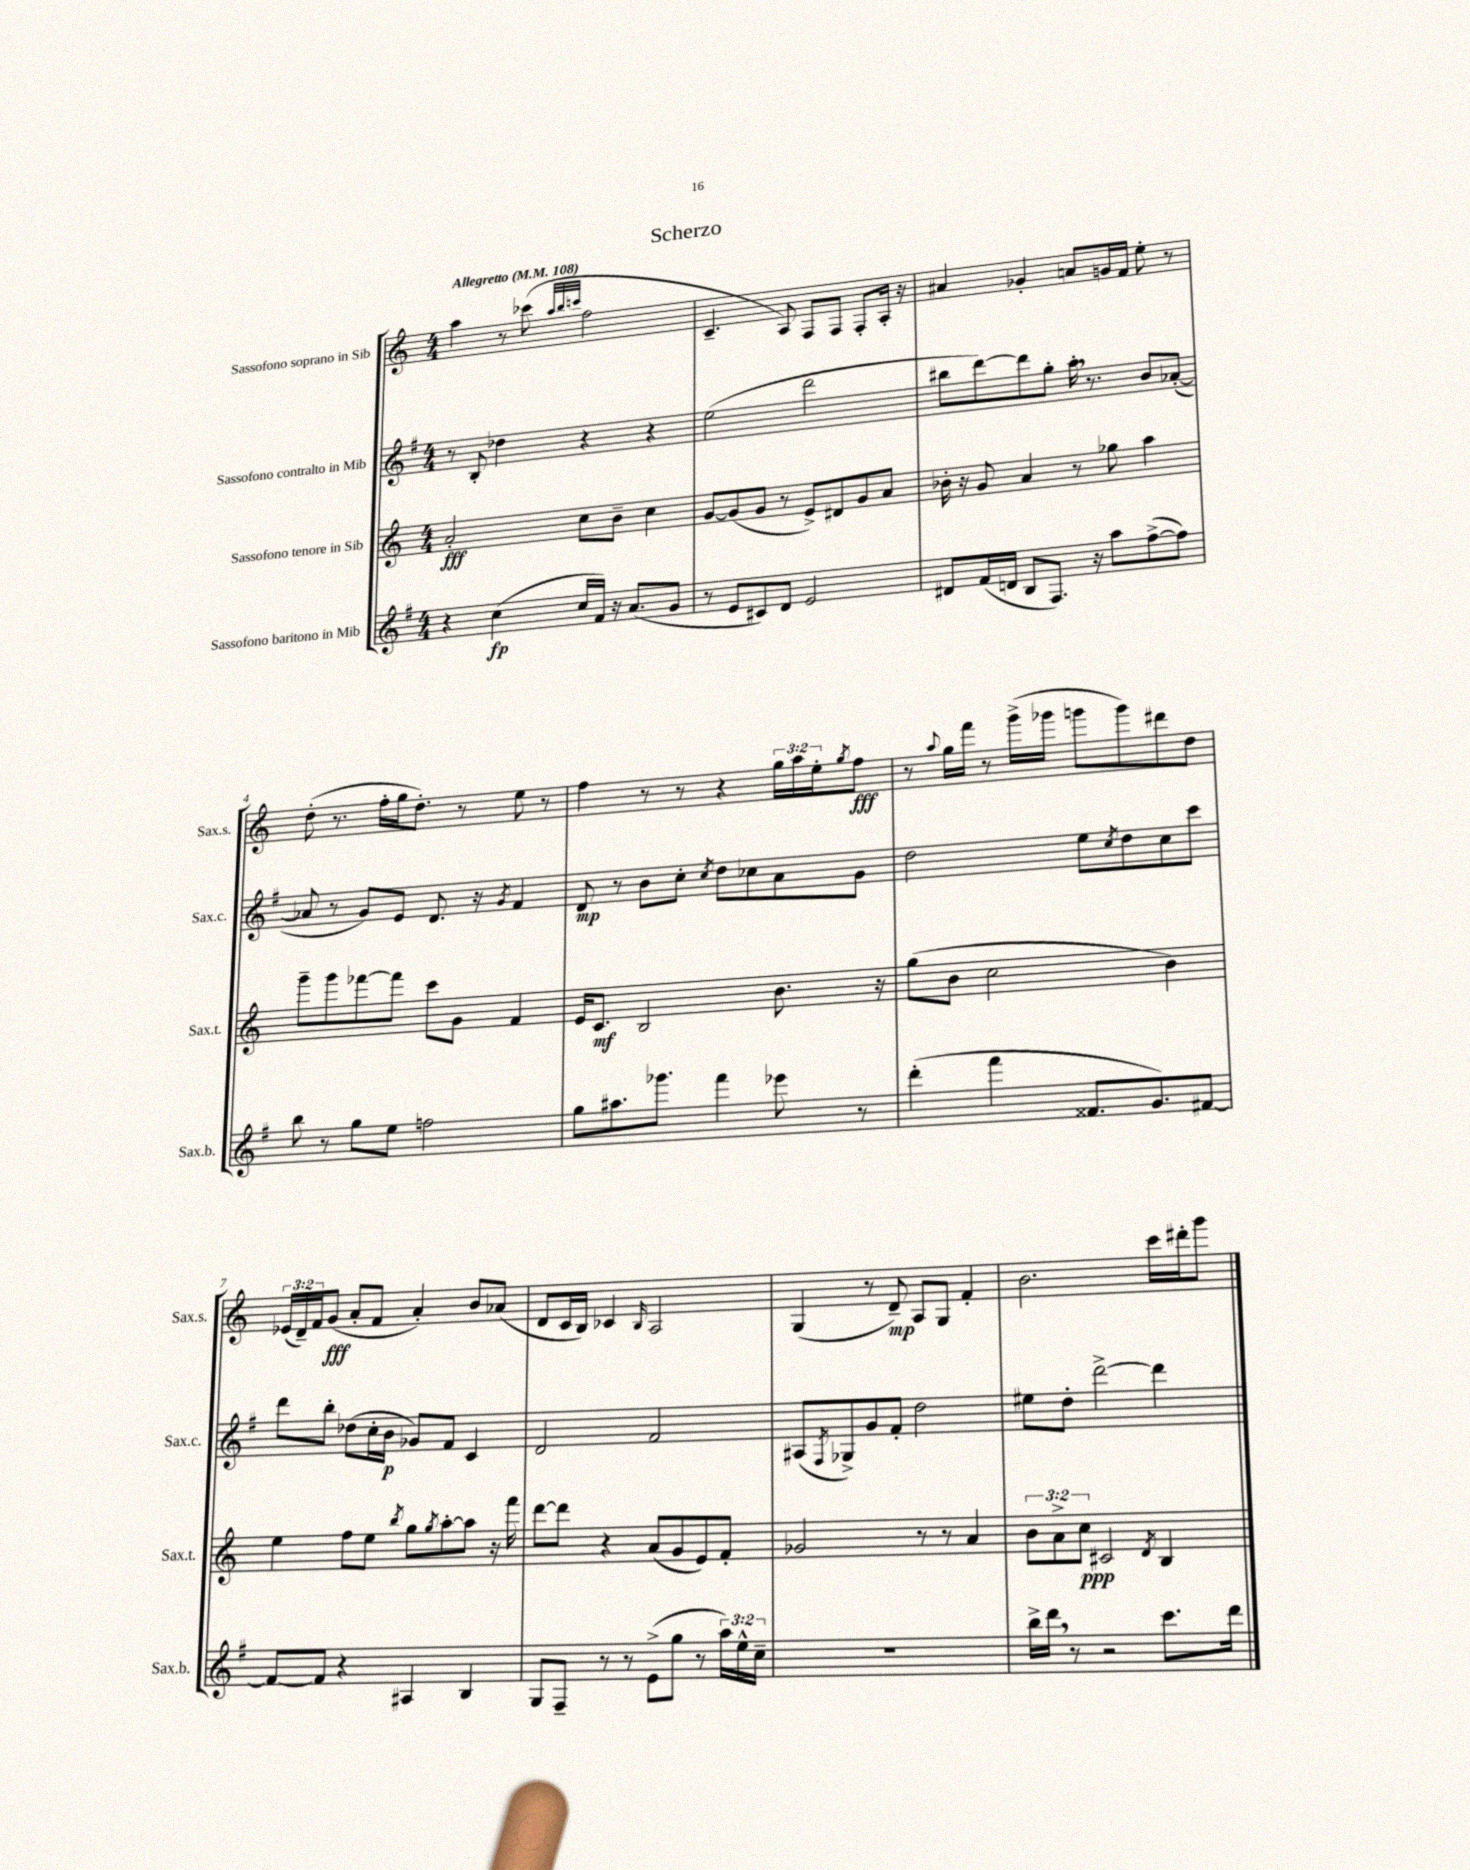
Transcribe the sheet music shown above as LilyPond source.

\header { title = "Scherzo" }
<<
\new StaffGroup <<
\new Staff = "s0" \with { instrumentName = "Sassofono soprano in Sib" shortInstrumentName = "Sax.s." } {
    \clef treble \key c \major \numericTimeSignature \time 4/4 \override Staff.TupletNumber.text = #tuplet-number::calc-fraction-text \tempo "Allegretto" 4 = 108
    a''4 r8 ces'''8( \grace { a''32 b''32 c'''32 } f''2 |
    c'4.-- a8) f8 f8 f8-. a16-. r16 |
    ais'4 ges'4-. a'8 g'16 f'16 e''8-. r8 |
    d''8-.( r8. f''16-. g''16 d''8.-.) r8 e''8 r8 |
    f''4 r8 r8 r4 \tuplet 3/2 { g''16 a''16 e''16-. } \acciaccatura { g''8 } f''8\fff |
    r8 \appoggiatura { a''8 } g''16 f'''16 r8 g'''16->( ges'''16 g'''8 g'''8) dis'''8 d''8 |
    \tuplet 3/2 { ees'16( d'16--) f'16 } g'8\fff( a'8-. f'8 a'4-.) b'8 aes'8( |
    d'8 c'16 b16) ces'4 \grace { b16 } a2 |
    g4( r8 d'8--\mp) a8 g8 f'4-. |
    b'2. c'''16 dis'''16-. g'''8 \bar "|." |
}
\new Staff = "s1" \with { instrumentName = "Sassofono contralto in Mib" shortInstrumentName = "Sax.c." } {
    \clef treble \key g \major \numericTimeSignature \time 4/4
    r8 b8-. des''4 r4 r4 |
    e''2( d'''2 |
    bis''8 d'''8~) d'''8 g''8-. a''16-. \breathe r8. b'8 aes'8~-.( |
    aes'8 r8 g'8) e'8 d'8. r16 \acciaccatura { g'8 } fis'4 |
    d'8\mp r8 b'8 c''8-. \acciaccatura { c''8 } d''8 ces''8 a'8 g'8 |
    d''2 e''8 \acciaccatura { c''8 } d''8 c''8 c'''8 |
    d'''8 b''8-. des''8( c''16-. b'16\p ges'8) fis'8 c'4 |
    d'2 fis'2 |
    ais8( \acciaccatura { fis8 } ges8->) g'8 fis'8-. d''2 |
    eis''8 d''8-. d'''2~-> d'''4 \bar "|." |
}
\new Staff = "s2" \with { instrumentName = "Sassofono tenore in Sib" shortInstrumentName = "Sax.t." } {
    \clef treble \key c \major \numericTimeSignature \time 4/4 \override Staff.TupletNumber.text = #tuplet-number::calc-fraction-text
    a'2-.\fff c''8 b'8-- c''4 |
    g'8~ g'8( g'8 r8 e'8->) dis'8 g'8 a'8 |
    bes'16-. r16 g'8 a'4 r8 ges''8 a''4 |
    g'''8-- g'''8 fes'''8~ fes'''8 c'''8 g'8 f'4 |
    e'16 c'8.\mf b2 b'8. r16 |
    g''8( b'8 c''2 b'4) |
    e''4 f''8 e''8 \acciaccatura { b''8 } g''8 \acciaccatura { g''8 } a''8~-. a''8 r16 f'''16 |
    d'''8~ d'''8 r4 a'8( g'8 e'8) f'8-. |
    ges'2 r8 r8 a'4 |
    \tuplet 3/2 { b'8 a'8-> c''8\ppp } cis'2 \acciaccatura { d'8 } b4 \bar "|." |
}
\new Staff = "s3" \with { instrumentName = "Sassofono baritono in Mib" shortInstrumentName = "Sax.b." } {
    \clef treble \key g \major \numericTimeSignature \time 4/4 \override Staff.TupletNumber.text = #tuplet-number::calc-fraction-text
    r4 c''4\fp( c''16 fis'16) r16 a'8.( g'8 |
    r8 e'8 cis'8) d'8 e'2 |
    dis'8 fis'16( d'16 b8 fis8.) r16 a''8 fis''8~->( fis''8) |
    b''8 r8 g''8 e''8 f''2 |
    g''8 ais''8. ges'''8. fis'''4 ees'''8 r8 |
    d'''4-.( fis'''4 fisis'8. g'8.) fis'8~ |
    fis'8~ fis'8 r4 ais4 b4 |
    g8 fis8-- r8 r8 e'8->( g''8 r8 \tuplet 3/2 { a''16) e''16-^ c''16-- } |
    R1 |
    b''16-> d'''16 \breathe r8 r2 c'''8. d'''16 \bar "|." |
}
>>
>>
